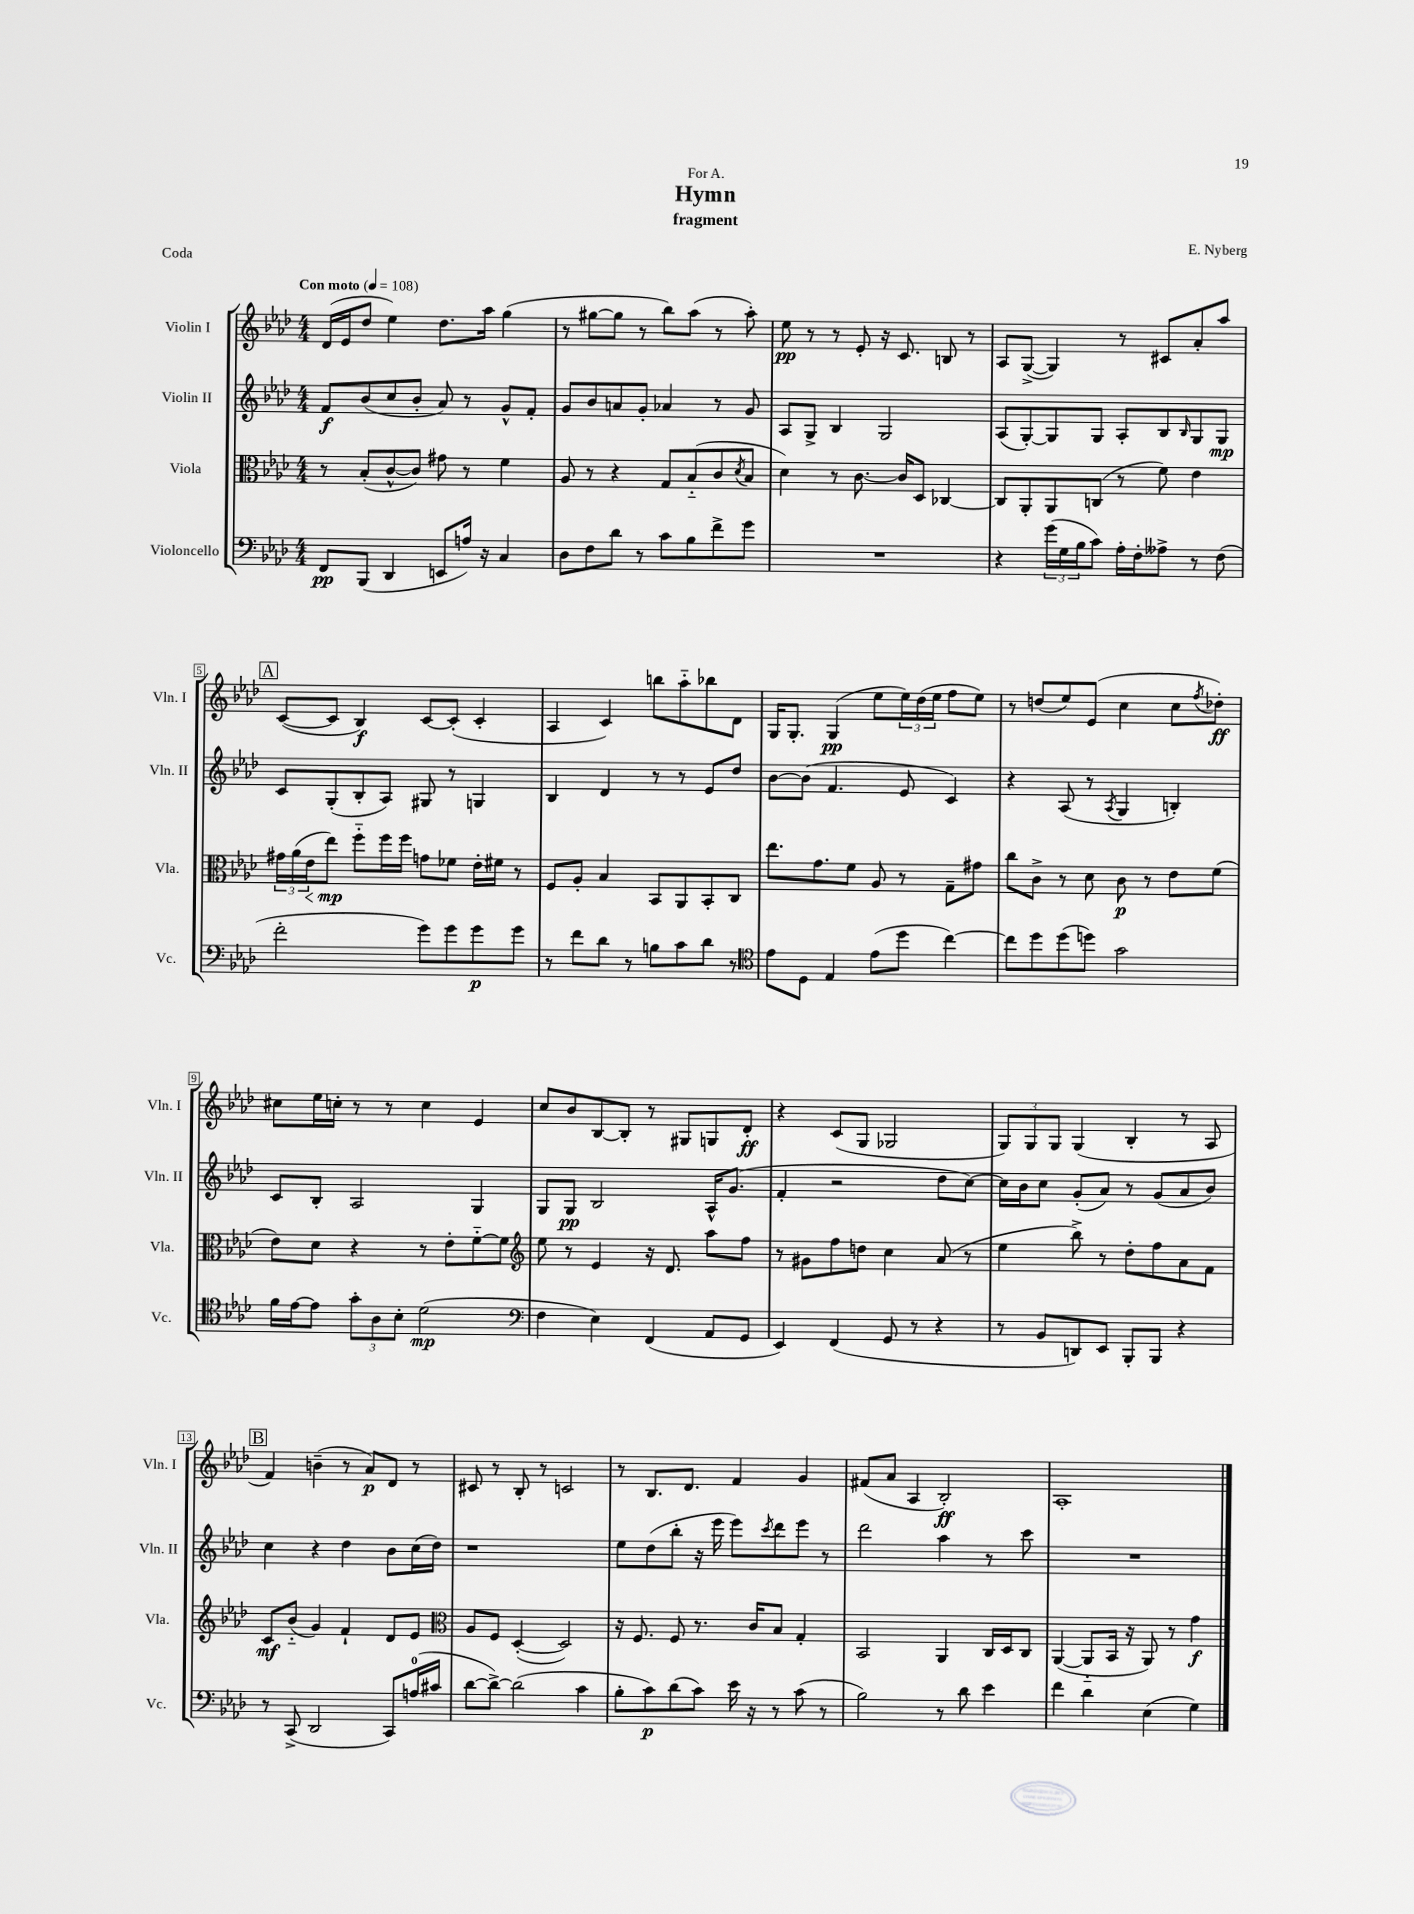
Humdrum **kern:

**kern	**kern	**kern	**kern
*staff4	*staff3	*staff2	*staff1
*clefF4	*clefC3	*clefG2	*clefG2
*k[b-e-a-d-]	*k[b-e-a-d-]	*k[b-e-a-d-]	*k[b-e-a-d-]
*M4/4	*M4/4	*M4/4	*M4/4
*MM108	*MM108	*MM108	*MM108
8FF	8r	8f	(16d-
.	.	.	16e-
(8BBB-	(8B-'	(8b-	8dd-
4DD-	[8c^^	8cc	4ee-)
.	8c])	8b-'	.
8EE	8g#	8a-)	8.dd-
16A)	8r	8r	.
16r	.	.	16aa-
4C	4f	8g^^	(4gg
.	.	8f'	.
=	=	=	=
8D-	8A-	8g	8r
8F	8r	8b-	[8gg#
8d-	4r	8a	8gg#]
8r	.	8g'	8r
8c	8G	4a-	8bb-)
8B-	(8B-'~	.	(8aa-
8f^	8c	8r	8r
.	8qd-	.	.
8g	8B-	8g	8aa-')
=	=	=	=
1r	4d-)	8A-	8ee-
.	.	8G^	8r
.	8r	4B-	8r
.	[8.c	.	8e-'
.	.	2G	16r
.	16c]	.	8.c
.	8D-	.	.
.	[4C-	.	8B
.	.	.	8r
=	=	=	=
4r	8C-]	(8A-	8A-
.	8AA-'	[8G')	([8G^
(24g	8AA-	8G]	4G])
24G	.	.	.
24B-	.	.	.
8c)	(8C	8G	.
16A-'	8r	8A-'	8r
16F'	.	.	.
8A--^	8f)	8B-	8c#
.	.	16qqB-	.
8r	4e-	8G	8a-'
(8F	.	8G	8aa-
=	=	=	=
2f'	24g#	8c	([8c
.	(24a-	.	.
.	24e-	.	.
.	8ee-)	(8G'	8c]
.	8ff'~	8B-'	4B-)
.	16ff	8A-)	.
.	16ff	.	.
8g)	8g	8G#	[8c
8g	8f-	8r	(8c']
8g	16e-'	4G	4c'
.	16f#	.	.
8g	8r	.	.
=	=	=	=
8r	8F	4B-	4A-
8f	8A-'	.	.
8d-	4B-	4d-	4c)
8r	.	.	.
8B	8BB-	8r	8bb
8c	8AA-	8r	8aa-'~
8d-	8BB-'	8e-	8bb-
8r	8C	8dd-	8d-
=	=	=	=
*clefC4	*	*	*
8e-	8.ee-	[8b-	16G
.	.	.	8.G'
8D-	.	(8b-]	.
.	8.g	.	.
4E-	.	4.f	(4G
.	8f	.	.
(8e-	8A-	.	8ee-
8dd-	8r	8e-	24ee-)
.	.	.	(24dd-
.	.	.	24ee-
[4cc)	8G~	4c)	8ff
.	8g#	.	8ee-)
=	=	=	=
8cc]	8cc	4r	8r
8dd-	8c^	.	(8dd
(8dd-	8r	(8A-	8ee-)
8dd)	8d-	8r	(8e-
.	.	8qA-	.
2g	8c	4G	4cc
.	8r	.	.
.	8e-	4B')	8cc
.	.	.	8qff
.	(8f	.	8dd-')
=	=	=	=
16f	8e-)	8c	8cc#
[16e-	.	.	.
8e-]	8d-	8B-'	16ee-
.	.	.	16cc'
12g'	4r	2A-	8r
12A-	.	.	.
.	.	.	8r
12B-'	.	.	.
(2d-	8r	.	4cc
.	8e-'	.	.
.	[8f'~	4G	4e-
.	8f]	.	.
=	=	=	=
*clefF4	*clefG2	*	*
4F	8ee-	8G	8cc
.	8r	8G	8b-
4E-)	4e-	2B-	[8B-
.	.	.	8B-']
(4FF	16r	.	8r
.	8.d-	.	.
.	.	.	8G#
8AA-	8aa-	16A-^^	8G
.	.	(8.g	.
8GG	8ff	.	8d-'
=	=	=	=
4EE-)	8r	4f'	4r
.	8g#	.	.
(4FF	8ff	2r	(8c
.	8dd	.	8G
8GG	4cc	.	2G-
8r	.	.	.
4r	(8a-	8dd-	.
.	8r	[8cc)	.
=	=	=	=
8r	4ee-	16cc]	12G)
.	.	16b-	.
.	.	.	12G
8BB-	.	8cc	.
.	.	.	12G
8DD)	8bb-^)	(8g'	(4G
8EE-	8r	8a-)	.
8BBB-'	8dd-'	8r	4B-'
8BBB-	8ff	(8g	.
4r	8a-	8a-	8r
.	8f	8b-)	8A-
=	=	=	=
8r	8c	4cc	4f)
(8CC^	(8b-'~	.	.
2DD-	4g)	4r	(4b~
.	4f`	4dd-	8r
.	.	.	8a-)
8CC)	8d-	8b-	8d-
(16A	8e-	(16cc	8r
16c#	.	16dd-)	.
=	=	=	=
*	*clefC3	*	*
[8d-	8A-	1r	8c#
8d-^_)	8F	.	8r
(2d-]	([4D-'	.	8B-'
.	.	.	8r
.	2D-])	.	2c
4c	.	.	.
=	=	=	=
8B-'	16r	8ee-	8r
.	8.F	.	.
8c)	.	(8dd-	8.B-
(8d-	8F	8bb-'	.
.	.	.	8.d-
8c)	8.r	16r	.
.	.	16eee-	.
16e-	.	8eee-)	4f
16r	16c	.	.
.	.	8qccc	.
8r	8B-	8ddd-	.
(8c	4G'	8eee-	4g
8r	.	8r	.
=	=	=	=
2B-)	2BB-	2ddd-	(8f#
.	.	.	8a-
.	.	.	4A-
8r	4AA-	4aa-	2B-')
8d-	.	.	.
4e-	16C	8r	.
.	16D-	.	.
.	8C	8ccc	.
=	=	=	=
4f	([4AA-	1r	1A-'
4d-	8AA-'~]	.	.
.	16BB-	.	.
.	16r	.	.
(4E-	8AA-)	.	.
.	8r	.	.
4G)	4g	.	.
==	==	==	==
*-	*-	*-	*-
